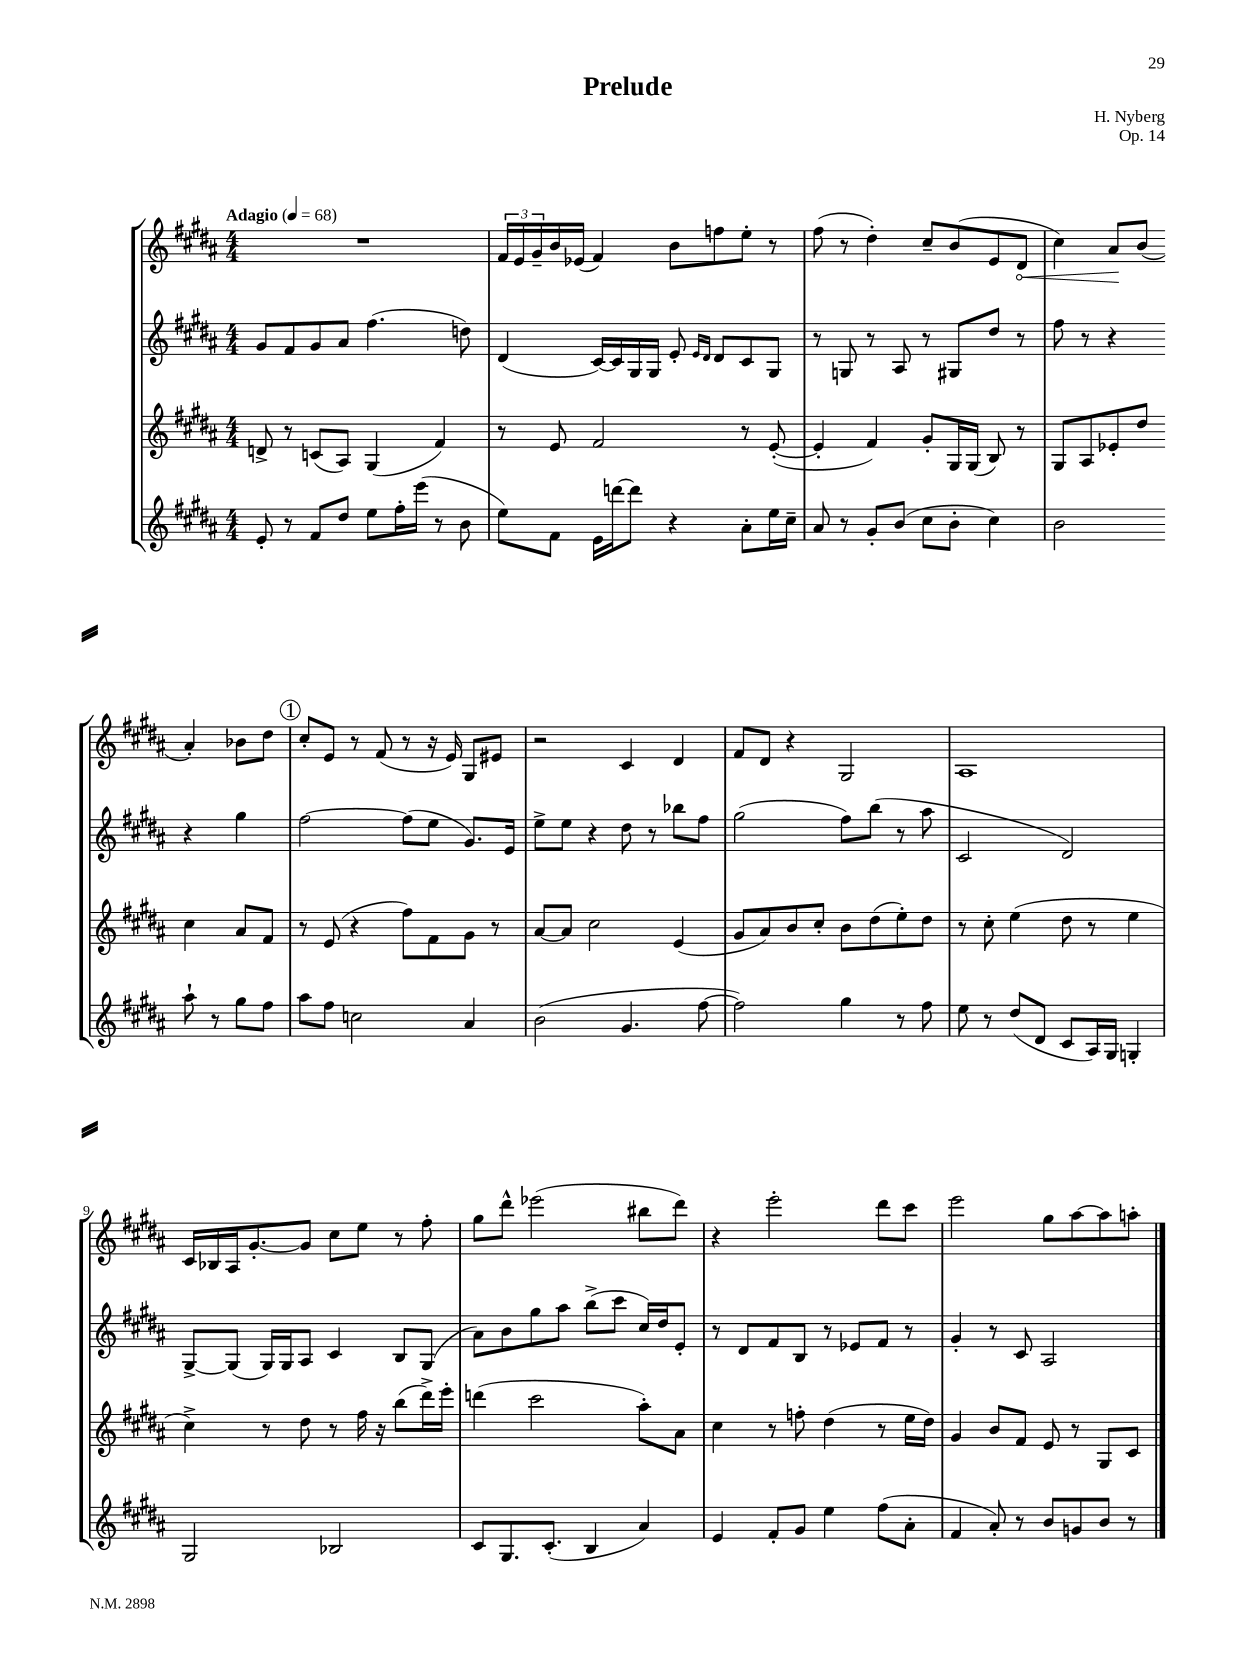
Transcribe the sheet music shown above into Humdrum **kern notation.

**kern	**kern	**kern	**kern	**dynam
*part4	*part3	*part2	*part1	*part1
*staff4	*staff3	*staff2	*staff1	*staff1
*clefG2	*clefG2	*clefG2	*clefG2	*
*k[f#c#g#d#a#]	*k[f#c#g#d#a#]	*k[f#c#g#d#a#]	*k[f#c#g#d#a#]	*
*M4/4	*M4/4	*M4/4	*M4/4	*
*MM68	*MM68	*MM68	*MM68	*
=1	=1	=1	=1	=1
!	!	!	!LO:TX:a:B:t=Adagio	!
8e'/	8dn^/	8g#/L	1r	.
8r	8r	8f#/	.	.
8f#/L	(8cn/L	8g#/	.	.
8dd#/J	8A#/J)	8a#/J	.	.
8ee\L	(4G#/	(4.ff#\	.	.
16ff#'\L	.	.	.	.
(16eee\JJ	.	.	.	.
8r	4f#/)	.	.	.
8b\	.	8ddn\)	.	.
=2	=2	=2	=2	=2
8ee\L)	8r	(4d#/	24f#/LL	.
.	.	.	24e/	.
.	.	.	24g#~/	.
8f#\J	8e/	.	16b/	.
.	.	.	(16e-X/JJ	.
16e\LL	2f#/	[16c#/LL)	4f#/)	.
[16dddn\J	.	16c#/]	.	.
8ddd\J]	.	16G#/	.	.
.	.	16G#/JJ	.	.
4r	.	8e'/	8b\L	.
.	.	16qqe/LL	.	.
.	.	16qqd#/JJ	.	.
.	.	8d#/L	8ffn\	.
8a#'\L	8r	8c#/	8ee'\J	.
16ee\L	([8e'/	8G#/J	8r	.
16cc#~\JJ	.	.	.	.
=3	=3	=3	=3	=3
8a#/	4e'/]	8r	(8ff#\	.
8r	.	8Gn/	8r	.
8g#'/L	4f#/)	8r	4dd#'\)	.
(8b/J	.	8A#/	.	.
8cc#\L	8g#'/L	8r	8cc#~/L	.
8b'\J	16G#/L	8G#X/L	(8b/	.
.	(16G#/JJ	.	.	.
4cc#\)	8B/)	8dd#/J	8e/	.
!	!	!	!	!LO:HP:b
.	8r	8r	8d#/J	<
=4	=4	=4	=4	=4
2b\	8G#/L	8ff#\	4cc#\)	.
.	8A#/	8r	.	.
.	8e-X'/	4r	8a#/L	.
.	8dd#/J	.	(8b/J	[
8aa#`\	4cc#\	4r	4a#'/)	.
8r	.	.	.	.
8gg#\L	8a#/L	4gg#\	8b-X\L	.
8ff#\J	8f#/J	.	8dd#\J	.
!!LO:LB:g=z
!!LO:REH:place=s1:t=1
=5	=5	=5	=5	=5
8aa#\L	8r	[2ff#\	8cc#'/L	.
8ff#\J	(8e/	.	8e/J	.
2ccn\	4r	.	8r	.
.	.	.	(8f#/	.
.	8ff#\L)	(8ff#\L]	8r	.
.	8f#\	8ee\J	16r	.
.	.	.	16e/)	.
4a#/	8g#\J	8.g#/L)	8G#/L	.
.	8r	.	8e#X/J	.
.	.	16e/Jk	.	.
=6	=6	=6	=6	=6
(2b\	[8a#/L	8ee^\L	2r	.
.	8a#/J]	8ee\J	.	.
.	2cc#\	4r	.	.
4.g#/	.	8dd#\	4c#/	.
.	.	8r	.	.
.	(4e/	8bb-X\L	4d#/	.
[8ff#\	.	8ff#\J	.	.
=7	=7	=7	=7	=7
2ff#\])	8g#/L	(2gg#\	8f#/L	.
.	8a#/)	.	8d#/J	.
.	8b/	.	4r	.
.	8cc#'/J	.	.	.
4gg#\	8b\L	8ff#\L)	2G#/	.
.	(8dd#\	(8bb\J	.	.
8r	8ee'\)	8r	.	.
8ff#\	8dd#\J	8aa#\	.	.
=8	=8	=8	=8	=8
8ee\	8r	2c#/	1A#	.
8r	8cc#'\	.	.	.
(8dd#/L	(4ee\	.	.	.
8d#/J	.	.	.	.
8c#/L	8dd#\	2d#/)	.	.
16A#/L)	8r	.	.	.
16G#/JJ	.	.	.	.
4Gn'/	4ee\	.	.	.
!!LO:LB:g=z
=9	=9	=9	=9	=9
2G#/	4cc#^\)	[8G#^/L	16c#/LL	.
.	.	.	16B-X/	.
.	.	(8G#/J]	16A#/J	.
.	.	.	[8.g#'/	.
.	8r	16G#/LL)	.	.
.	.	16G#/J	.	.
.	8dd#\	8A#/J	8g#/J]	.
2B-X/	8r	4c#/	8cc#\L	.
.	16ff#\	.	8ee\J	.
.	16r	.	.	.
.	(8bb\L	8B/L	8r	.
.	16ddd#^\L)	(8G#/J	8ff#'\	.
.	16eee'\JJ	.	.	.
=10	=10	=10	=10	=10
8c#/L	(4dddn\	8a#\L)	8gg#\L	.
8.G#/	.	8b\	8ddd#^^\J	.
.	2ccc#\	8gg#\	(2eee-X\	.
(8.c#'/J	.	.	.	.
.	.	8aa#\J	.	.
4B/	.	(8bb^\L	.	.
.	.	8ccc#\J	.	.
4a#/)	8aa#'\L)	16cc#/LL)	8bb#X\L	.
.	.	16dd#/J	.	.
.	8a#\J	8e'/J	8ddd#\J)	.
=11	=11	=11	=11	=11
4e/	4cc#\	8r	4r	.
.	.	8d#/L	.	.
8f#'/L	8r	8f#/	2eee'\	.
8g#/J	8ffn'\	8B/J	.	.
4ee\	(4dd#\	8r	.	.
.	.	8e-X/L	.	.
(8ff#\L	8r	8f#/J	8ddd#\L	.
8a#'\J	16ee\LL	8r	8ccc#\J	.
.	16dd#\JJ)	.	.	.
=12	=12	=12	=12	=12
4f#/	4g#/	4g#'/	2eee\	.
8a#'/)	8b/L	8r	.	.
8r	8f#/J	8c#/	.	.
8b/L	8e/	2A#/	8gg#\L	.
8gn/	8r	.	[8aa#\	.
8b/J	8G#/L	.	8aa#\]	.
8r	8c#/J	.	8aan'\J	.
==	==	==	==	==
*-	*-	*-	*-	*-
